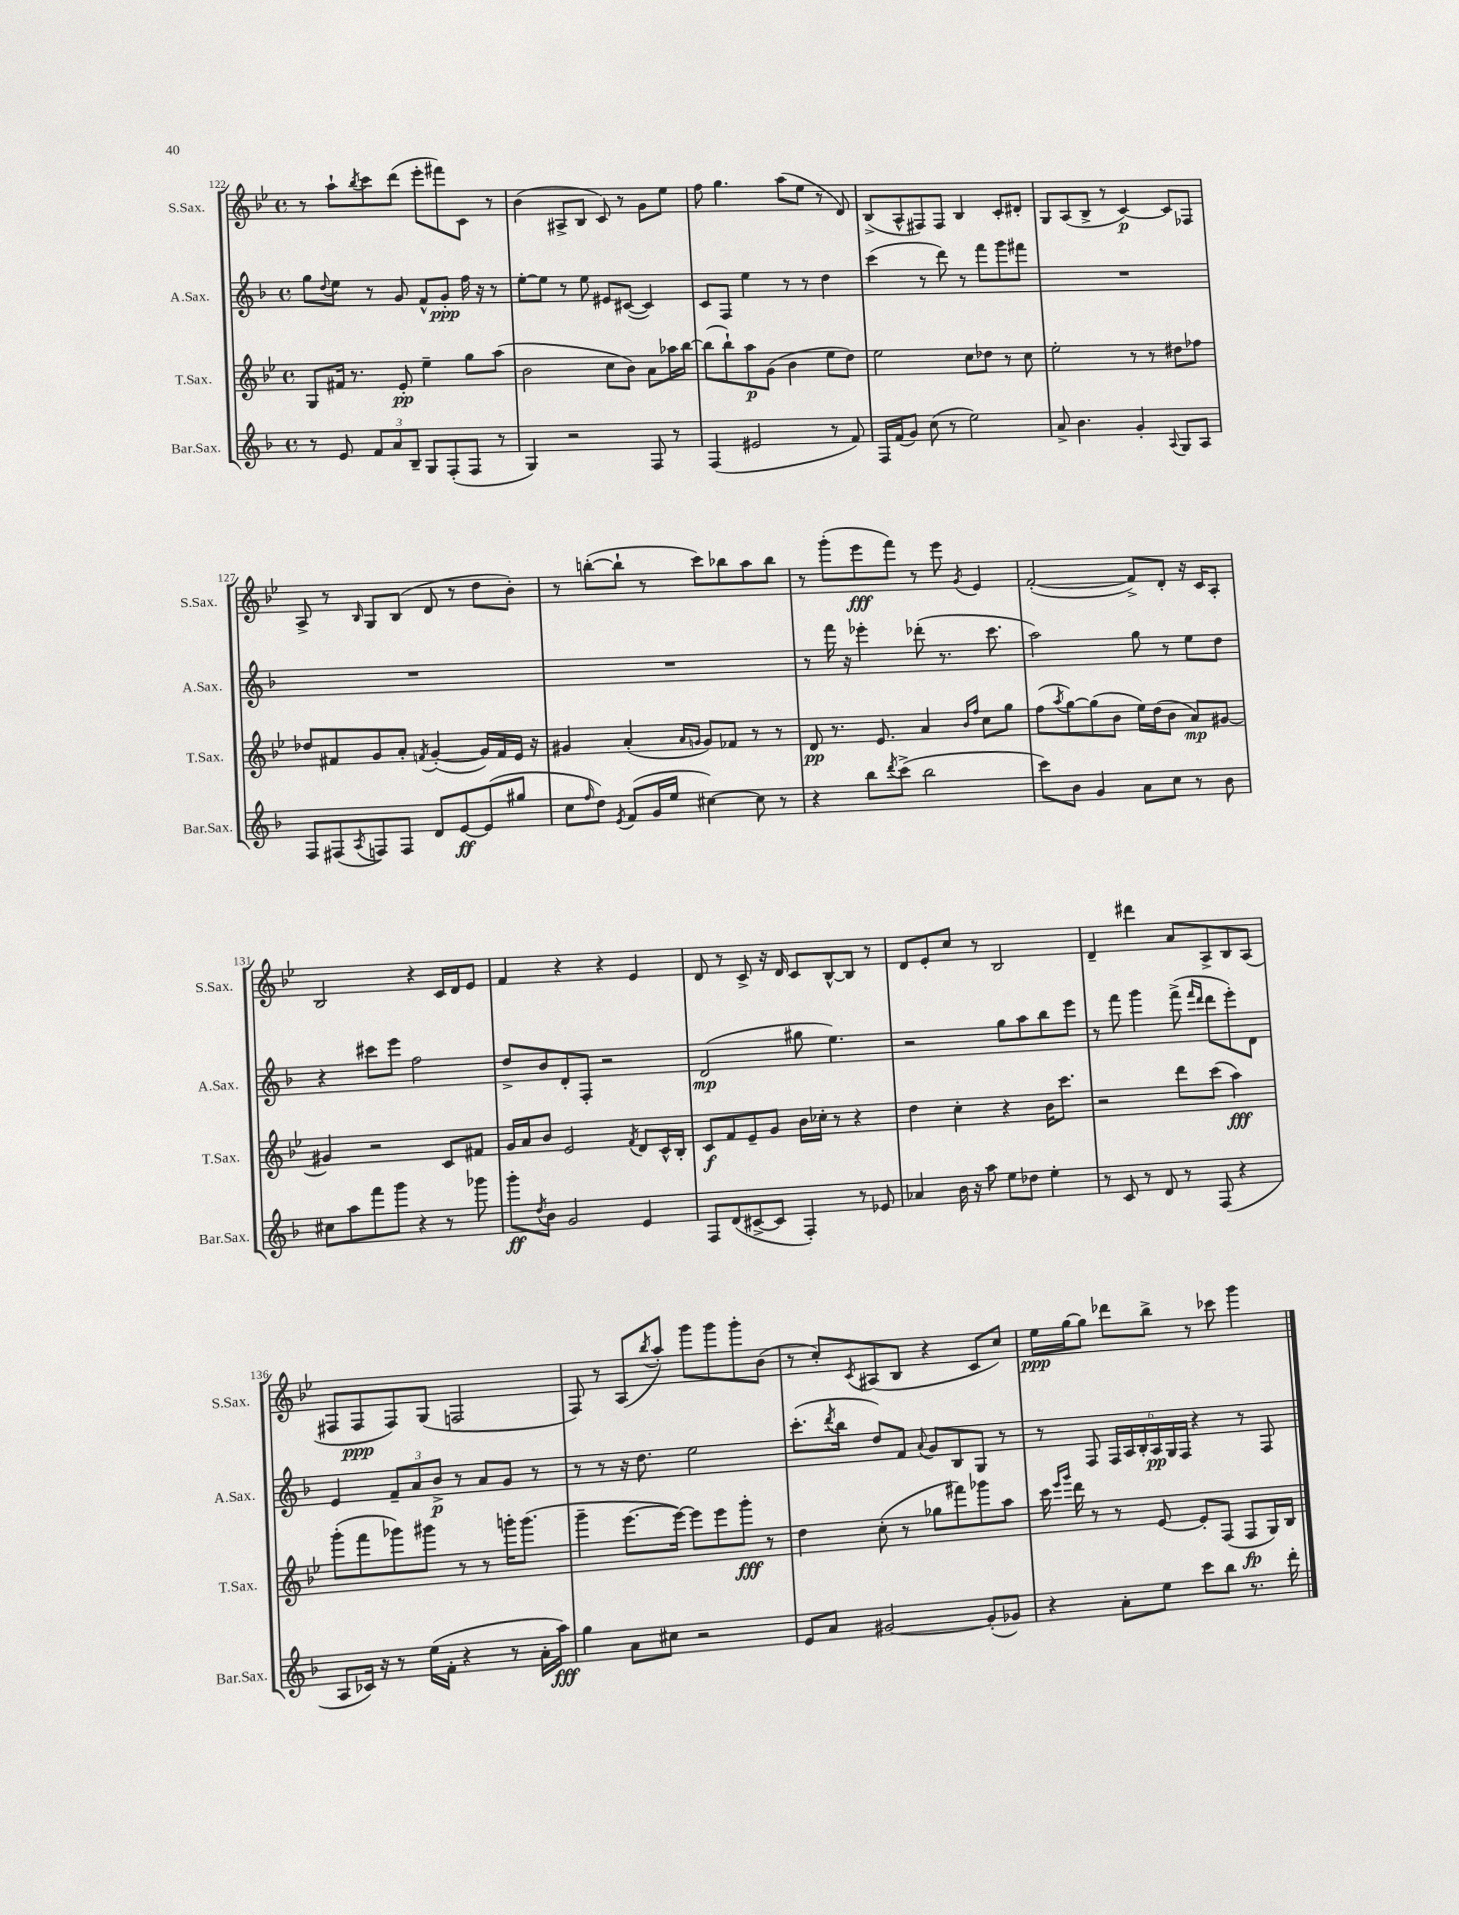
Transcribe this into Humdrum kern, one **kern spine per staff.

**kern	**dynam	**kern	**dynam	**kern	**dynam	**kern	**dynam
*part4	*part4	*part3	*part3	*part2	*part2	*part1	*part1
*staff4	*staff4	*staff3	*staff3	*staff2	*staff2	*staff1	*staff1
*I"Bar.Sax.	*	*I"T.Sax.	*	*I"A.Sax.	*	*I"S.Sax.	*
*I'Bar.Sax.	*	*I'T.Sax.	*	*I'A.Sax.	*	*I'S.Sax.	*
*clefG2	*	*clefG2	*	*clefG2	*	*clefG2	*
*k[b-]	*	*k[b-e-]	*	*k[b-]	*	*k[b-e-]	*
*M4/4	*	*M4/4	*	*M4/4	*	*M4/4	*
*met(c)	*	*met(c)	*	*met(c)	*	*met(c)	*
=122	=122	=122	=122	=122	=122	=122	=122
8r	.	8G/L	.	8gg\L	.	8r	.
.	.	.	.	8qqdd/	.	.	.
8e/	.	16f#X/Jk	.	8ee\J	.	8aa`\L	.
.	.	8.r	.	.	.	.	.
.	.	.	.	.	.	8qbb-/	.
12f/L	.	.	.	8r	.	8ccc\	.
12a/	.	.	.	.	.	.	.
.	.	8e-'/	pp	8g/	.	(8ddd\J	.
12B-~/J	.	.	.	.	.	.	.
8G/L	.	4ee-~\	.	8f^^/L	.	8eee-'\L	.
(8F'/	.	.	.	8g'/J	ppp	8fff#X\)	.
8F/J	.	8gg\L	.	16ff\	.	8c\J	.
.	.	.	.	16r	.	.	.
8r	.	(8aa\J	.	8r	.	8r	.
=123	=123	=123	=123	=123	=123	=123	=123
4G/)	.	2b-\	.	[8ee'\L	.	(4b-\	.
.	.	.	.	8ee\J]	.	.	.
2r	.	.	.	8r	.	8A#X^/L	.
.	.	.	.	8ee\	.	8B-/J	.
.	.	8cc\L	.	8e#X/L	.	8c/)	.
.	.	8b-\J)	.	([8c#X/J	.	8r	.
8F/	.	8a\L	.	4c#/])	.	8g\L	.
8r	.	16aa-X\L	.	.	.	8ee-\J	.
.	.	[16bb-\JJ	.	.	.	.	.
=124	=124	=124	=124	=124	=124	=124	=124
(4F/	.	(8bb-\L]	.	8c/L	.	8ff\	.
.	.	8bb-`\)	.	8F/J	.	4.gg\	.
2e#X/	.	8aa\	p	4ee\	.	.	.
.	.	(8g\J	.	.	.	.	.
.	.	4b-\	.	8r	.	(8aa\L	.
.	.	.	.	8r	.	8ee-\J	.
8r	.	8ee-\L	.	4dd\	.	8r	.
8f/)	.	8dd\J)	.	.	.	8d/)	.
=125	=125	=125	=125	=125	=125	=125	=125
16F/LL	.	2ee-\	.	(4ccc\	.	(8B-^/L	.
(16f/J	.	.	.	.	.	.	.
8g/J)	.	.	.	.	.	8A^^/	.
(8cc\	.	.	.	8r	.	8F#X/)	.
8r	.	.	.	8ddd\)	.	8F#/J	.
2ee\)	.	8cc\L	.	8r	.	4B-/	.
.	.	8dd-X\J	.	8fff\L	.	.	.
.	.	8r	.	8ggg\	.	8c'/L	.
.	.	8cc\	.	8fff#X\J	.	8d#X'/J	.
=126	=126	=126	=126	=126	=126	=126	=126
8a^/	.	2ee-'\	.	1r	.	8G/L	.
4.b-\	.	.	.	.	.	(8A/	.
.	.	.	.	.	.	8B-^/J	.
.	.	.	.	.	.	8r	.
4g'/	.	8r	.	.	.	[4c/)	p
.	.	8r	.	.	.	.	.
8qqA/	.	.	.	.	.	.	.
8G/L	.	8dd#X\L	.	.	.	8c/L]	.
8A/J	.	8ff-X\J	.	.	.	8F-X/J	.
!!LO:LB:g=z
=127	=127	=127	=127	=127	=127	=127	=127
8F/L	.	8dd-X/L	.	1r	.	8A^/	.
(8F#X/	.	8f#X/	.	.	.	8r	.
8qA/	.	.	.	.	.	16qqB-/	.
8Fn/)	.	8g/	.	.	.	8G/L	.
8F/J	.	8a'/J	.	.	.	(8B-/J	.
.	.	8qfn/	.	.	.	.	.
8d/L	.	([4g'/	.	.	.	8d/	.
[8e/	ff	.	.	.	.	8r	.
(8e/]	.	16g/LL])	.	.	.	8dd\L	.
.	.	16f/	.	.	.	.	.
8gg#X/J	.	16e-/JJ	.	.	.	8b-'\J)	.
.	.	16r	.	.	.	.	.
=128	=128	=128	=128	=128	=128	=128	=128
8cc\L	.	4g#X/	.	1r	.	8r	.
16qqff/	.	.	.	.	.	.	.
8dd\J)	.	.	.	.	.	([8bbn'\L	.
8qe/	.	.	.	.	.	.	.
(8f/L	.	(4a'/	.	.	.	8bb`\J]	.
16g/L	.	.	.	.	.	8r	.
16ee/JJ	.	.	.	.	.	.	.
.	.	16qqa/LL	.	.	.	.	.
.	.	16qqgn/JJ	.	.	.	.	.
[4cc#X\)	.	8g/L)	.	.	.	8ccc\L)	.
.	.	8f-X/J	.	.	.	8bb-X\	.
8cc#\]	.	8r	.	.	.	8aa\	.
8r	.	8r	.	.	.	8bb-\J	.
=129	=129	=129	=129	=129	=129	=129	=129
4r	.	8d/	pp	8r	.	8r	.
.	.	8.r	.	16fff\	.	(8ggg'\L	.
.	.	.	.	16r	.	.	.
8bb-\L	.	.	.	4eee-X'\	.	8eee-\	fff
.	.	8.e-/	.	.	.	.	.
8qddd/	.	.	.	.	.	.	.
(8ccc^\J	.	.	.	.	.	8fff\J)	.
2bb-\	.	4a/	.	(8ddd-X'\	.	8r	.
.	.	.	.	8.r	.	8eee-\	.
.	.	16qqb-/LL	.	.	.	.	.
.	.	16qqff/JJ	.	.	.	8qg/	.
.	.	8cc\L	.	.	.	4e-/	.
.	.	.	.	8.ccc\	.	.	.
.	.	8gg\J	.	.	.	.	.
=130	=130	=130	=130	=130	=130	=130	=130
8ccc\L)	.	(8ff\L	.	2aa\)	.	([2f'/	.
.	.	8qaa/	.	.	.	.	.
8b-\J	.	[8gg\)	.	.	.	.	.
4g/	.	(8gg\]	.	.	.	.	.
.	.	8b-\J	.	.	.	.	.
8a\L	.	16ee-\LL)	.	8gg\	.	8f^/L])	.
.	.	(16dd\J	.	.	.	.	.
8cc\J	.	8b-\J	.	8r	.	8d'/J	.
8r	.	8a/L)	mp	8ee\L	.	16r	.
.	.	.	.	.	.	16c/KL	.
8b-\	.	[8g#X/J	.	8dd\J	.	8A'/J	.
!!LO:LB:g=z
=131	=131	=131	=131	=131	=131	=131	=131
8cc#X\L	.	4g#X/]	.	4r	.	2B-/	.
8aa\	.	.	.	.	.	.	.
8fff\	.	2r	.	8ccc#X\L	.	.	.
8ggg\J	.	.	.	8eee\J	.	.	.
4r	.	.	.	2ff\	.	4r	.
8r	.	8c/L	.	.	.	16c/LL	.
.	.	.	.	.	.	16d/J	.
8ggg-X\	.	8f#X/J	.	.	.	8e-/J	.
=132	=132	=132	=132	=132	=132	=132	=132
8ggg'\L	ff	16g/LL	.	8dd^/L	.	4f/	.
.	.	16a/J	.	.	.	.	.
8qdd/	.	.	.	.	.	.	.
8b-\J	.	8b-/J	.	8b-/	.	.	.
2g/	.	2e-/	.	8d'/	.	4r	.
.	.	.	.	8F'/J	.	.	.
.	.	.	.	2r	.	4r	.
.	.	8qf/	.	.	.	.	.
4e/	.	8d/L	.	.	.	4e-/	.
.	.	16c^^/L	.	.	.	.	.
.	.	16B-'/JJ	.	.	.	.	.
=133	=133	=133	=133	=133	=133	=133	=133
8F/L	.	8c/L	f	(2d/	mp	8d/	.
(8d/	.	8f/	.	.	.	8r	.
[8c#X^/	.	8e-~/	.	.	.	8c^/	.
8c#/J]	.	8g/J	.	.	.	16r	.
.	.	.	.	.	.	16d/	.
4F'/)	.	16b-\LL	.	8gg#X\	.	8c/L	.
.	.	16cc-X'\JJ	.	.	.	.	.
.	.	8r	.	4.ee\)	.	[8B-^^/	.
8r	.	4r	.	.	.	8B-/J]	.
8e-X/	.	.	.	.	.	8r	.
=134	=134	=134	=134	=134	=134	=134	=134
4a-X/	.	4dd\	.	2r	.	8d/L	.
.	.	.	.	.	.	8e-'/	.
16b-\	.	4cc'\	.	.	.	8cc/J	.
16r	.	.	.	.	.	.	.
8aa\	.	.	.	.	.	8r	.
8ee\L	.	4r	.	8gg\L	.	2B-/	.
8dd-X\J	.	.	.	8aa\	.	.	.
4ee'\	.	16b-\KL	.	8bb-\	.	.	.
.	.	8.ccc\J	.	.	.	.	.
.	.	.	.	8eee\J	.	.	.
=135	=135	=135	=135	=135	=135	=135	=135
8r	.	2r	.	8r	.	4d~/	.
8c/	.	.	.	8fff\	.	.	.
8r	.	.	.	4ggg\	.	4ddd#X\	.
8d/	.	.	.	.	.	.	.
8r	.	8ddd\L	.	(8fff^\	.	8a/L	.
.	.	.	.	16qqfff/LL	.	.	.
.	.	.	.	16qqddd/JJ	.	.	.
(8F/	.	(8ccc\J	.	8ddd\L	.	8A^/	.
4r	.	4aa\)	fff	8eee'\)	.	8B-/	.
.	.	.	.	8d\J	.	(8A/J	.
!!LO:LB:g=z
=136	=136	=136	=136	=136	=136	=136	=136
8A/L	.	(8ggg'\L	.	4e/	.	8F#X/L	.
16c-X/Jk)	.	8fff\	.	.	.	8F#/	ppp
16r	.	.	.	.	.	.	.
8r	.	8ggg-X\)	.	12f~/L	.	8F#/)	.
.	.	.	.	12a/	.	.	.
(16ee\LL	.	8ggg#X\J	.	.	.	(8G/J	.
.	.	.	.	12b-^/J	p	.	.
16f'\JJ	.	.	.	.	.	.	.
4r	.	8r	.	8r	.	2Fn/	.
.	.	8r	.	8a/L	.	.	.
8r	.	16gggn'\KL	.	8g/J	.	.	.
.	.	(8.ggg\J	.	.	.	.	.
16a'\LL	.	.	.	8r	.	.	.
16aa\JJ)	fff	.	.	.	.	.	.
=137	=137	=137	=137	=137	=137	=137	=137
4gg\	.	4ggg~\	.	8r	.	8F/)	.
.	.	.	.	8r	.	8r	.
8a\L	.	[8.eee-\L	.	16r	.	(8A/L	.
.	.	.	.	8.dd\	.	.	.
.	.	.	.	.	.	8qbb-/	.
8cc#X\J	.	.	.	.	.	8aa'/J)	.
.	.	16eee-\Jk_)	.	.	.	.	.
2r	.	8eee-\L]	.	2ee\	.	8ggg\L	.
.	.	8eee-\	.	.	.	8ggg\	.
.	.	8ggg'\J	fff	.	.	8ggg'\	.
.	.	8r	.	.	.	(8b-\J	.
=138	=138	=138	=138	=138	=138	=138	=138
8e/L	.	4dd\	.	(8.ccc'\L	.	8r	.
8a/J	.	.	.	.	.	8cc'/L)	.
.	.	.	.	8qddd/	.	.	.
.	.	.	.	16bb-\Jk	.	.	.
.	.	.	.	.	.	8qc/	.
[2g#X/	.	(8cc'\	.	8dd/L)	.	(8A#X/	.
.	.	8r	.	8f/J	.	8B-/J	.
.	.	.	.	8qqa/	.	.	.
.	.	8gg-X\L	.	8g/L	.	4r	.
.	.	8fff#X\)	.	8B-/	.	.	.
(8g#'/L]	.	8ggg-X\	.	8G/J	.	8c/L	.
8g-X/J)	.	8aa\J	.	8r	.	8cc/J)	.
=139	=139	=139	=139	=139	=139	=139	=139
4r	.	16ccc\	.	8r	.	16ee-\LL	ppp
.	.	16qqeee-/LL	.	.	.	.	.
.	.	16qqggg/JJ	.	.	.	.	.
.	.	16ddd\	.	.	.	[16gg\J	.
.	.	8r	.	8F/	.	8gg\J]	.
8a'\L	.	8r	.	24F/LL	.	8ddd-X\L	.
.	.	.	.	24A/	.	.	.
.	.	.	.	24B-'/	.	.	.
8ee\J	.	[8e-/	.	24A/	pp	8bb-^\J	.
.	.	.	.	24G/	.	.	.
.	.	.	.	24F/JJ	.	.	.
8ccc\L	.	8e-'/L]	.	4r	.	8r	.
8bb-\J	.	(8F/J	.	.	.	8ccc-X\	.
8.r	.	8F/L	fp	8r	.	4ggg\	.
.	.	16G/L)	.	8F/	.	.	.
16ddd'\	.	16B-/JJ	.	.	.	.	.
==	==	==	==	==	==	==	==
*-	*-	*-	*-	*-	*-	*-	*-
